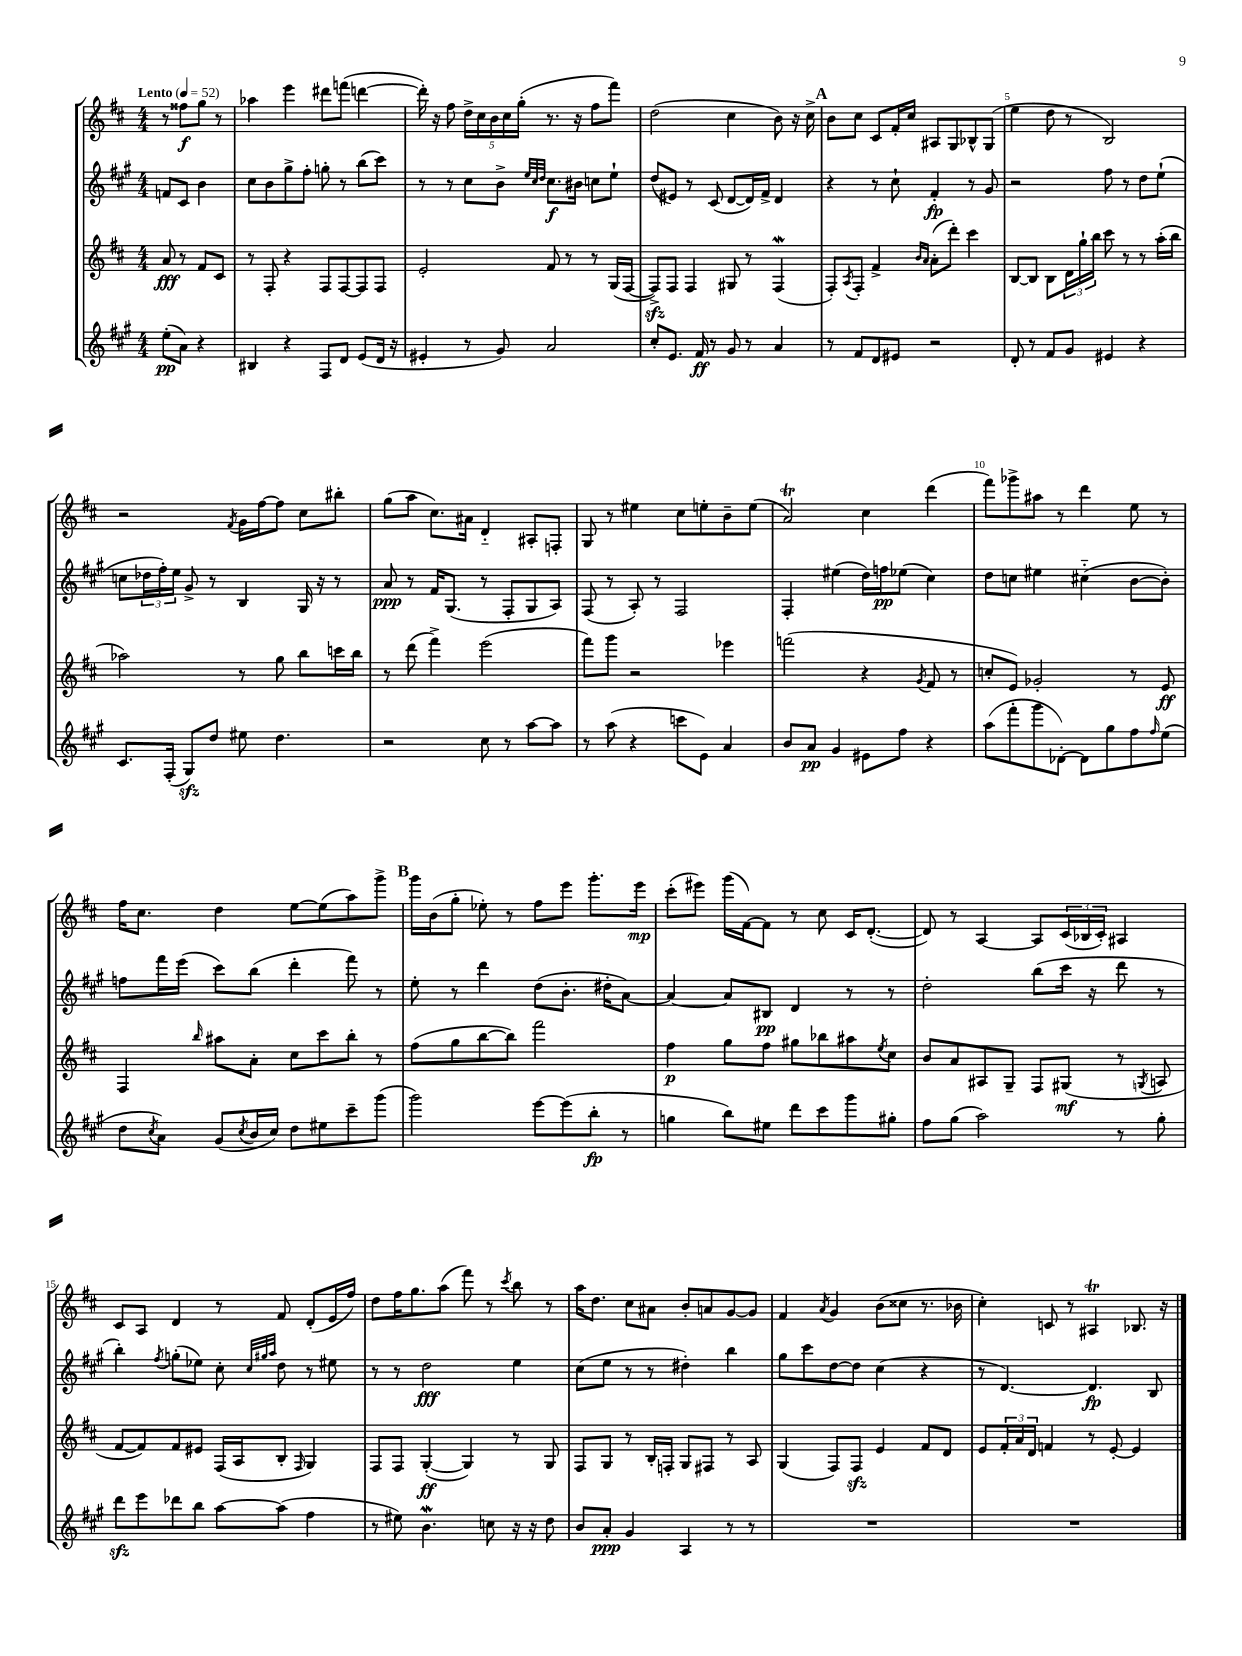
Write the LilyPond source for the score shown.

<<
\new StaffGroup <<
\new Staff = "s0" {
    \clef treble \key d \major \numericTimeSignature \time 4/4 \partial 2 \tempo "Lento" 4 = 52
    r8 fisis''8\f g''8 r8 |
    aes''4 e'''4 dis'''8 f'''8( d'''4~ |
    d'''16-.) r16 fis''8 \tuplet 5/4 { d''16-> cis''16 b'16 cis''16 g''16-.( } r8. r16 fis''8 fis'''8) |
    d''2( cis''4 b'8) r16 cis''16-> |
    \mark \markup { \bold "A" } b'8 cis''8 cis'8 fis'16-. cis''16 ais8 g8 bes8-^ g8( |
    e''4 d''8 r8 b2) |
    r2 \acciaccatura { fis'8 } g'16 fis''16~ fis''8 cis''8 bis''8-. |
    g''8( a''8 cis''8.) ais'16 d'4-_ ais8-. f8-. |
    g8 r8 eis''4 cis''8 e''8-. b'8-- e''8( |
    a'2\trill) cis''4 d'''4( |
    fis'''8) ges'''8-> ais''8 r8 d'''4 e''8 r8 |
    fis''16 cis''8. d''4 e''8~ e''8( a''8) g'''8-> |
    \mark \markup { \bold "B" } g'''16 b'16( g''8-. ees''8-.) r8 fis''8 e'''8 g'''8.-. e'''16\mp |
    cis'''8-.( eis'''8) g'''16( fis'16~) fis'8 r8 cis''8 cis'16 d'8.~-.( |
    d'8) r8 a4~ a8 \tuplet 3/2 { cis'16( bes16 cis'16-.) } ais4 |
    cis'8 a8 d'4 r8 fis'8 d'8-.( e'16 fis''16) |
    d''8 fis''16 g''8. a''8( fis'''8) r8 \acciaccatura { cis'''8 } b''8 r8 |
    a''16 d''8. cis''8 ais'8 b'8-. a'8 g'8~ g'8 |
    fis'4 \acciaccatura { a'8 } g'4 b'8( cisis''8 r8. bes'16 |
    cis''4-.) c'8 r8 ais4\trill bes8. r16 \bar "|." |
}
\new Staff = "s1" {
    \clef treble \key a \major \numericTimeSignature \time 4/4 \partial 2
    f'8 cis'8 b'4 |
    cis''8 b'8 gis''8-> fis''8-. g''8-. r8 b''8( cis'''8) |
    r8 r8 cis''8 b'8-> \grace { e''32 cis''32 d''32 } cis''8.\f bis'16 c''8 e''8-! |
    d''8( eis'8) r8 cis'8( d'8~ d'16) fis'16-> d'4 |
    \mark \markup { \bold "A" } r4 r8 cis''8-! fis'4-.\fp r8 gis'8 |
    r2 fis''8 r8 d''8 e''8-!( |
    c''8 \tuplet 3/2 { des''16 fis''16-.) e''16 } gis'8-> r8 b4 gis16 r16 r8 |
    a'8\ppp r8 fis'16 gis8.( r8 fis8-. gis8 a8) |
    fis8( r8 a8-.) r8 fis2 |
    fis4-. eis''4( d''16) f''16\pp ees''8( cis''4) |
    d''8 c''8 eis''4 cis''4-_( b'8~ b'8-.) |
    f''8 fis'''16 e'''16( cis'''8) b''8( d'''4-. fis'''8) r8 |
    \mark \markup { \bold "B" } e''8-. r8 d'''4 d''8( b'8.-. dis''16-. a'8~) |
    a'4~ a'8 bis8\pp d'4 r8 r8 |
    d''2-. b''8( cis'''16 r16 d'''8 r8 |
    b''4-.) \acciaccatura { fis''8 } g''8-.( ees''8) cis''8-. \grace { cis''32 gis''32 a''32 } d''8 r8 eis''8 |
    r8 r8 d''2\fff e''4 |
    cis''8( e''8 r8 r8 dis''4-.) b''4 |
    gis''8 cis'''8 d''8~ d''8 cis''4( r4 |
    r8 d'4.~) d'4.\fp b8 \bar "|." |
}
\new Staff = "s2" {
    \clef treble \key d \major \numericTimeSignature \time 4/4 \partial 2
    a'8\fff r8 fis'8 cis'8 |
    r8 fis8-. r4 fis8 fis8~ fis8 fis8 |
    e'2-. fis'8 r8 r8 g16( fis16~ |
    fis8->\sfz) fis8 fis4 gis8 r8 fis4\mordent( |
    \mark \markup { \bold "A" } fis8-.) \acciaccatura { a8 } fis8-. fis'4-> \grace { b'16 a'16 } a'8-.( d'''8-.) cis'''4 |
    b8~ b8 b8 \tuplet 3/2 { d'16 g''16-! b''16 } cis'''8 r8 r8 a''16-.( b''16 |
    aes''2) r8 g''8 b''8 c'''16 b''16 |
    r8 d'''8( fis'''4->) e'''2( |
    fis'''8) g'''8 r2 ees'''4 |
    f'''2( r4 \acciaccatura { g'8 } fis'8 r8 |
    c''8-. e'8) ges'2-. r8 e'8\ff |
    fis4 \grace { b''16 } ais''8 a'8-. cis''8 cis'''8 b''8-. r8 |
    \mark \markup { \bold "B" } fis''8( g''8 b''8~ b''8) fis'''2 |
    fis''4\p g''8 fis''8 gis''8 bes''8 ais''8 \acciaccatura { e''8 } cis''8 |
    b'8 a'8 ais8 g8-- fis8 gis8\mf( r8 \acciaccatura { g8 } a8 |
    fis'8~ fis'8) fis'8 eis'8 fis16( a16 b8-. \grace { fis16 } g4) |
    fis8 fis8 g4~-.\ff( g4) r8 g8 |
    fis8 g8 r8 b16-. f16-. g8 fis8 r8 a8 |
    g4( fis8) fis8\sfz e'4 fis'8 d'8 |
    e'8 \tuplet 3/2 { fis'16-. a'16 d'16 } f'4 r8 e'8~-. e'4 \bar "|." |
}
\new Staff = "s3" {
    \clef treble \key a \major \numericTimeSignature \time 4/4 \partial 2
    e''8-.\pp( a'8) r4 |
    bis4 r4 fis8 d'8 e'8( d'16 r16 |
    eis'4-. r8 gis'8) a'2 |
    cis''8-. e'8. fis'16\ff r8 gis'8 r8 a'4 |
    \mark \markup { \bold "A" } r8 fis'8 d'8 eis'8 r2 |
    d'8-. r8 fis'8 gis'8 eis'4 r4 |
    cis'8. fis16-.( gis8\sfz) d''8 eis''8 d''4. |
    r2 cis''8 r8 a''8~ a''8 |
    r8 a''8( r4 c'''8 e'8) a'4 |
    b'8 a'8\pp gis'4 eis'8 fis''8 r4 |
    a''8( fis'''8-. gis'''8 des'8~-.) des'8 gis''8 fis''8 \grace { fis''16 } e''8( |
    d''8 \acciaccatura { cis''8 } a'8) gis'8( \acciaccatura { cis''8 } b'16 cis''16) d''8 eis''8 cis'''8-- gis'''8( |
    \mark \markup { \bold "B" } gis'''2) e'''8~ e'''8( b''8-.\fp r8 |
    g''4 b''8) eis''8 d'''8 cis'''8 gis'''8 gis''8-. |
    fis''8 gis''8( a''2) r8 gis''8-. |
    d'''8\sfz e'''8 des'''8 b''8 a''8~ a''8( fis''4 |
    r8 eis''8) b'4.\mordent c''8 r16 r16 d''8 |
    b'8 a'8-.\ppp gis'4 a4 r8 r8 |
    R1 |
    R1 \bar "|." |
}
>>
>>
\layout { \context { \Score \override BarNumber.break-visibility = ##(#f #t #t) barNumberVisibility = #(every-nth-bar-number-visible 5) } }
